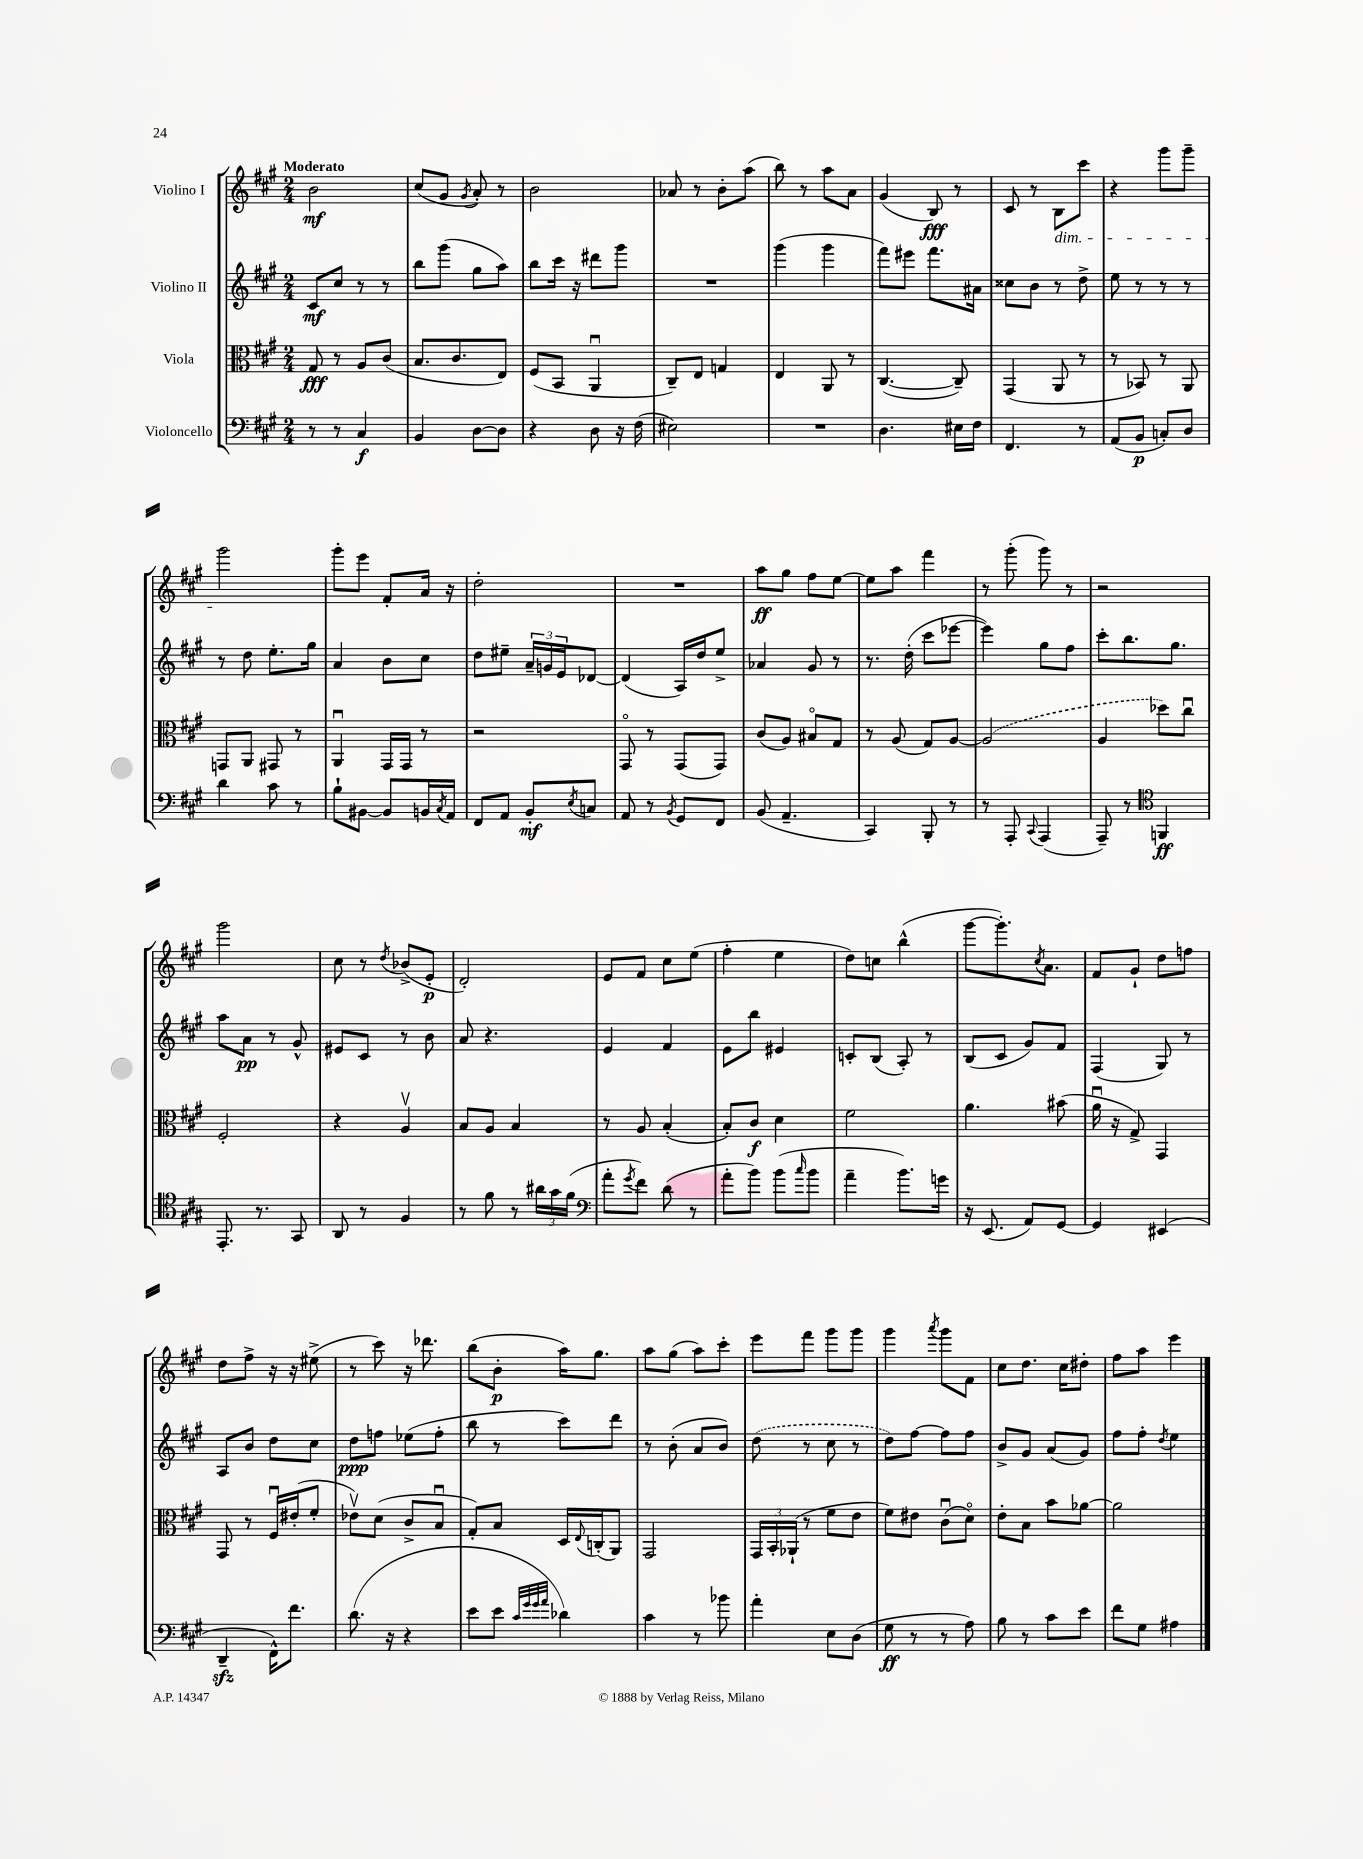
<<
\new StaffGroup <<
\new Staff = "s0" \with { instrumentName = "Violino I" } {
    \clef treble \key a \major \numericTimeSignature \time 2/4 \tempo "Moderato"
    b'2\mf |
    cis''8( gis'8 \acciaccatura { gis'8 } a'8-.) r8 |
    b'2 |
    aes'8 r8 b'8-. a''8( |
    b''8) r8 a''8 a'8 |
    gis'4( b8\fff) r8 |
    cis'8 r8 b8\dim cis'''8 |
    r4 gis'''8 gis'''8-- |
    gis'''2\! |
    gis'''8-. e'''8 fis'8-. a'16 r16 |
    d''2-. |
    R2 |
    a''8\ff gis''8 fis''8 e''8~ |
    e''8 a''8 fis'''4 |
    r8 gis'''8-.( gis'''8) r8 |
    r2 |
    gis'''2 |
    cis''8 r8 \acciaccatura { d''8 } bes'8->( e'8-.\p |
    d'2-.) |
    e'8 fis'8 cis''8 e''8( |
    fis''4-. e''4 |
    d''8) c''8 b''4-^( |
    gis'''8~ gis'''8.-.) \acciaccatura { cis''8 } a'8. |
    fis'8 gis'8-! d''8 f''8 |
    d''8 fis''8-> r16 r16 eis''8->( |
    r8 cis'''8) r16 des'''8. |
    b''8( b'8-.\p a''16) gis''8. |
    a''8 gis''8( a''8) cis'''8-. |
    e'''8 fis'''8 gis'''8 gis'''8 |
    gis'''4 \acciaccatura { a'''8 } gis'''8 fis'8 |
    cis''8 d''8. cis''16 dis''8-. |
    fis''8 a''8 e'''4 \bar "|." |
}
\new Staff = "s1" \with { instrumentName = "Violino II" } {
    \clef treble \key a \major \numericTimeSignature \time 2/4
    cis'8\mf cis''8 r8 r8 |
    b''8 gis'''8( gis''8 a''8) |
    b''8 cis'''16 r16 dis'''8 gis'''8 |
    R2 |
    gis'''4( gis'''4 |
    fis'''8) eis'''8 fis'''8. ais'16 |
    cisis''8 b'8 r8 d''8-> |
    e''8 r8 r8 r8 |
    r8 d''8 e''8.-. gis''16 |
    a'4 b'8 cis''8 |
    d''8 eis''8-- \tuplet 3/2 { a'16-- g'16 e'16 } des'8~ |
    des'4( a16) d''16 e''8-> |
    aes'4 gis'8 r8 |
    r8. d''16-.( cis'''8 ees'''8~ |
    ees'''4) gis''8 fis''8 |
    cis'''8-. b''8. gis''8. |
    a''8 a'8\pp r8 gis'8-^ |
    eis'8 cis'8 r8 b'8 |
    a'8 r4. |
    e'4 fis'4 |
    e'8 b''8 eis'4 |
    c'8-. b8( a8-.) r8 |
    b8( cis'8 gis'8) fis'8 |
    fis4( gis8) r8 |
    a8 b'8 d''8 cis''8 |
    d''8\ppp f''8 ees''8( f''8-. |
    b''8 r8 cis'''8) d'''8 |
    r8 b'8-.( a'8 b'8) |
    \once \slurDashed d''8( r8 cis''8 r8 |
    d''8) fis''8~ fis''8 fis''8 |
    b'8-> gis'8 a'8( gis'8) |
    fis''8 fis''8-. \acciaccatura { d''8 } e''4 \bar "|." |
}
\new Staff = "s2" \with { instrumentName = "Viola" } {
    \clef alto \key a \major \numericTimeSignature \time 2/4
    gis8\fff r8 a8 cis'8( |
    b8. cis'8. e8) |
    fis8( b,8 a,4\downbow |
    cis8--) e8 g4 |
    e4 a,8 r8 |
    cis4.~( cis8--) |
    gis,4( a,8 r8 |
    r8 bes,8) r8 a,8 |
    g,8 a,8 gis,8 r8 |
    a,4\downbow gis,16 gis,16 r8 |
    r2 |
    gis,8\flageolet r8 gis,8( gis,8) |
    cis'8( a8) bis8\flageolet gis8 |
    r8 a8( gis8) a8~ |
    \once \slurDashed a2( |
    a4 des''8) cis''8\downbow |
    fis2-. |
    r4 a4\upbow |
    b8 a8 b4 |
    r8 a8 b4-.( |
    b8-.) cis'8\f d'4 |
    fis'2 |
    a'4. bis'8( |
    a'16\downbow r16 gis8->) gis,4 |
    gis,8 r8 fis16\downbow eis'16-.( fis'8-. |
    ees'8\upbow) d'8( cis'8-> b8\downbow |
    gis8-.) b8 d16 \appoggiatura { e8 } c16-.( a,8) |
    gis,2 |
    \tuplet 3/2 { gis,16 b,16-. aes,16-!( } r8 fis'8 e'8 |
    fis'8) eis'8 cis'8\downbow( d'8\flageolet) |
    e'8-. b8 b'8 aes'8~ |
    aes'2 \bar "|." |
}
\new Staff = "s3" \with { instrumentName = "Violoncello" } {
    \clef bass \key a \major \numericTimeSignature \time 2/4
    r8 r8 cis4\f |
    b,4 d8~ d8 |
    r4 d8 r16 fis16( |
    eis2) |
    R2 |
    d4. eis16 fis16 |
    fis,4. r8 |
    a,8( b,8\p c8-.) d8 |
    d'4 cis'8 r8 |
    b8-! bis,8~ bis,8 b,16 \acciaccatura { cis8 } a,16 |
    fis,8 a,8 b,8-.\mf \acciaccatura { e8 } c8 |
    a,8 r8 \acciaccatura { b,8 } gis,8 fis,8 |
    b,8( a,4.-- |
    cis,4) b,,8-. r8 |
    r8 a,,8-. \appoggiatura { cis,8 } a,,4( |
    a,,8--) r8 \clef tenor f,4\ff |
    e,8.-. r8. gis,8 |
    a,8 r8 fis4 |
    r8 fis'8 r8 \tuplet 3/2 { ais'16 gis'16 fis'16( } |
    \clef bass a'8-. \acciaccatura { gis'8 } fis'8) d'8( r8 |
    a'8-. b'8) b'8( \grace { cis''16 } b'8 |
    a'4-- b'8.) g'16 |
    r16 e,8.( a,8) gis,8~ |
    gis,4 eis,4( |
    d,4--\sfz fis,16-^) fis'8. |
    d'8.( r16 r4 |
    e'8 e'8 \grace { cis'32 gis'32 gis'32 a'32 } des'4) |
    cis'4 r8 bes'8 |
    a'4-. e8 d8( |
    gis8\ff r8 r8 a8) |
    b8 r8 cis'8 e'8 |
    fis'8 gis8 ais4 \bar "|." |
}
>>
>>
\layout { \context { \Score \remove "Bar_number_engraver" } }
